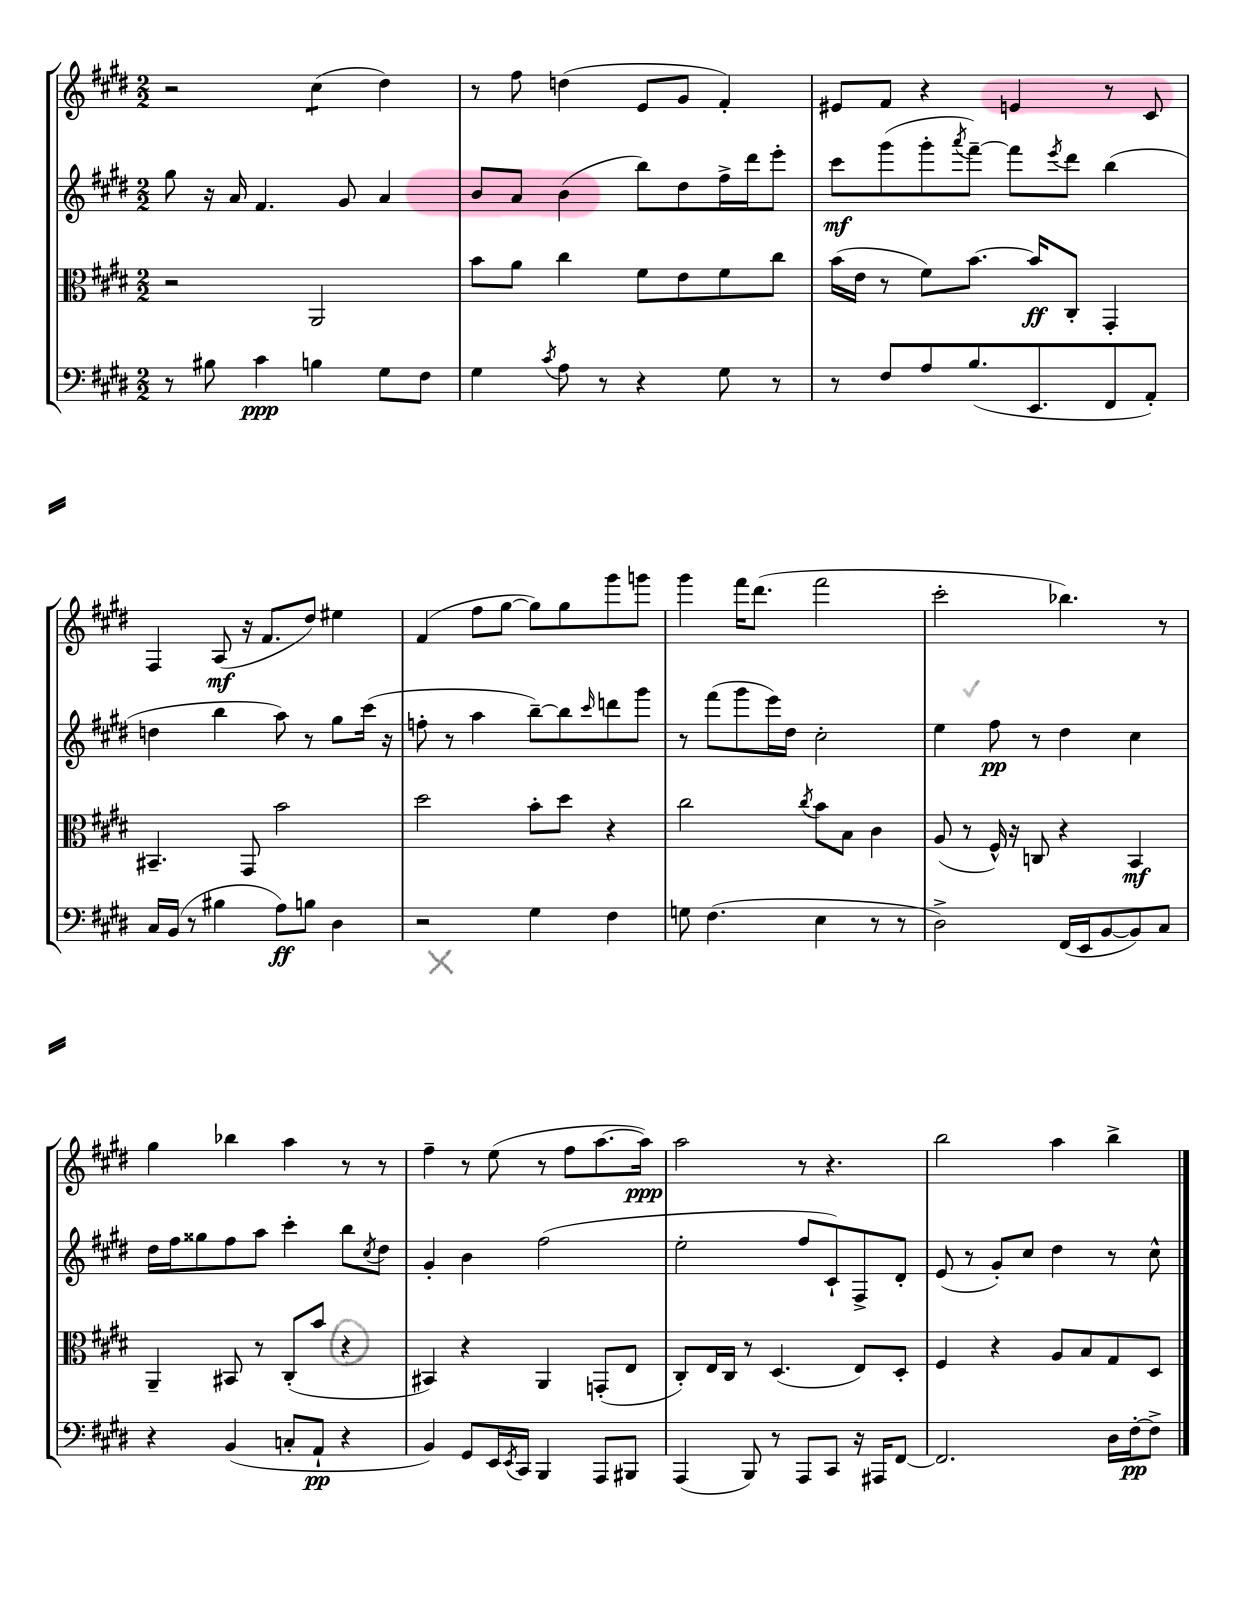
<<
\new StaffGroup <<
\new Staff = "s0" {
    \clef treble \key e \major \numericTimeSignature \time 2/2
    r2 cis''4:8( dis''4) |
    r8 fis''8 d''4( e'8 gis'8 fis'4-.) |
    eis'8 fis'8 r4 e'4 r8 cis'8 |
    fis4 a8\mf( r16 fis'8. dis''8) eis''4 |
    fis'4( fis''8 gis''8~ gis''8) gis''8 gis'''8 g'''8 |
    gis'''4 fis'''16 dis'''8.( fis'''2 |
    cis'''2-. bes''4.) r8 |
    gis''4 bes''4 a''4 r8 r8 |
    fis''4-- r8 e''8( r8 fis''8 a''8.~ a''16\ppp) |
    a''2 r8 r4. |
    b''2 a''4 b''4-> \bar "|." |
}
\new Staff = "s1" {
    \clef treble \key e \major \numericTimeSignature \time 2/2
    gis''8 r16 a'16 fis'4. gis'8 a'4 |
    b'8 a'8 b'4( b''8) dis''8 fis''16-> dis'''16 e'''8-. |
    cis'''8\mf gis'''8( gis'''8-. \acciaccatura { a'''8 } fis'''8~--) fis'''8 \acciaccatura { e'''8 } dis'''8 b''4( |
    d''4 b''4 a''8) r8 gis''8 cis'''16( r16 |
    f''8-. r8 a''4 b''8~--) b''8 \grace { cis'''16 } d'''8 gis'''8 |
    r8 fis'''8( gis'''8 e'''16) dis''16 cis''2-. |
    e''4 fis''8\pp r8 dis''4 cis''4 |
    dis''16 fis''16 gisis''8 fis''8 a''8 cis'''4-. b''8 \acciaccatura { cis''8 } dis''8 |
    gis'4-. b'4 fis''2( |
    e''2-. fis''8 cis'8-!) fis8-> dis'8-. |
    e'8( r8 gis'8-.) cis''8 dis''4 r8 cis''8-^ \bar "|." |
}
\new Staff = "s2" {
    \clef alto \key e \major \numericTimeSignature \time 2/2
    r2 a,2 |
    b'8 a'8 cis''4 fis'8 e'8 fis'8 cis''8 |
    b'16( e'16 r8 fis'8) b'8.~ b'16\ff cis8-. gis,4-. |
    bis,4.-- gis,8 b'2 |
    dis''2 b'8-. dis''8 r4 |
    cis''2 \acciaccatura { cis''8 } b'8 b8 cis'4 |
    a8( r8 fis16-^) r16 c8 r4 b,4\mf |
    a,4-- bis,8 r8 cis8-.( b'8 r4 |
    bis,4) r4 a,4 g,8-.( e8 |
    cis8-.) e16 cis16 r8 dis4.( e8) dis8-. |
    fis4 r4 a8 b8 gis8 dis8 \bar "|." |
}
\new Staff = "s3" {
    \clef bass \key e \major \numericTimeSignature \time 2/2
    r8 bis8 cis'4\ppp b4 gis8 fis8 |
    gis4 \acciaccatura { cis'8 } a8 r8 r4 gis8 r8 |
    r8 fis8 a8 b8.( e,8. fis,8 a,8-.) |
    cis16 b,16( r8 bis4 a8\ff) b8 dis4 |
    r2 gis4 fis4 |
    g8 fis4.( e4 r8 r8 |
    dis2->) fis,16( e,16 b,8~ b,8) cis8 |
    r4 b,4( c8-. a,8-!\pp r4 |
    b,4) gis,8 e,16 \acciaccatura { e,8 } cis,16 b,,4 a,,8 bis,,8 |
    a,,4( b,,8) r8 a,,8 cis,8 r16 ais,,16 fis,8~ |
    fis,2. dis16 fis16~-.\pp fis8-> \bar "|." |
}
>>
>>
\layout { \context { \Score \remove "Bar_number_engraver" } }
